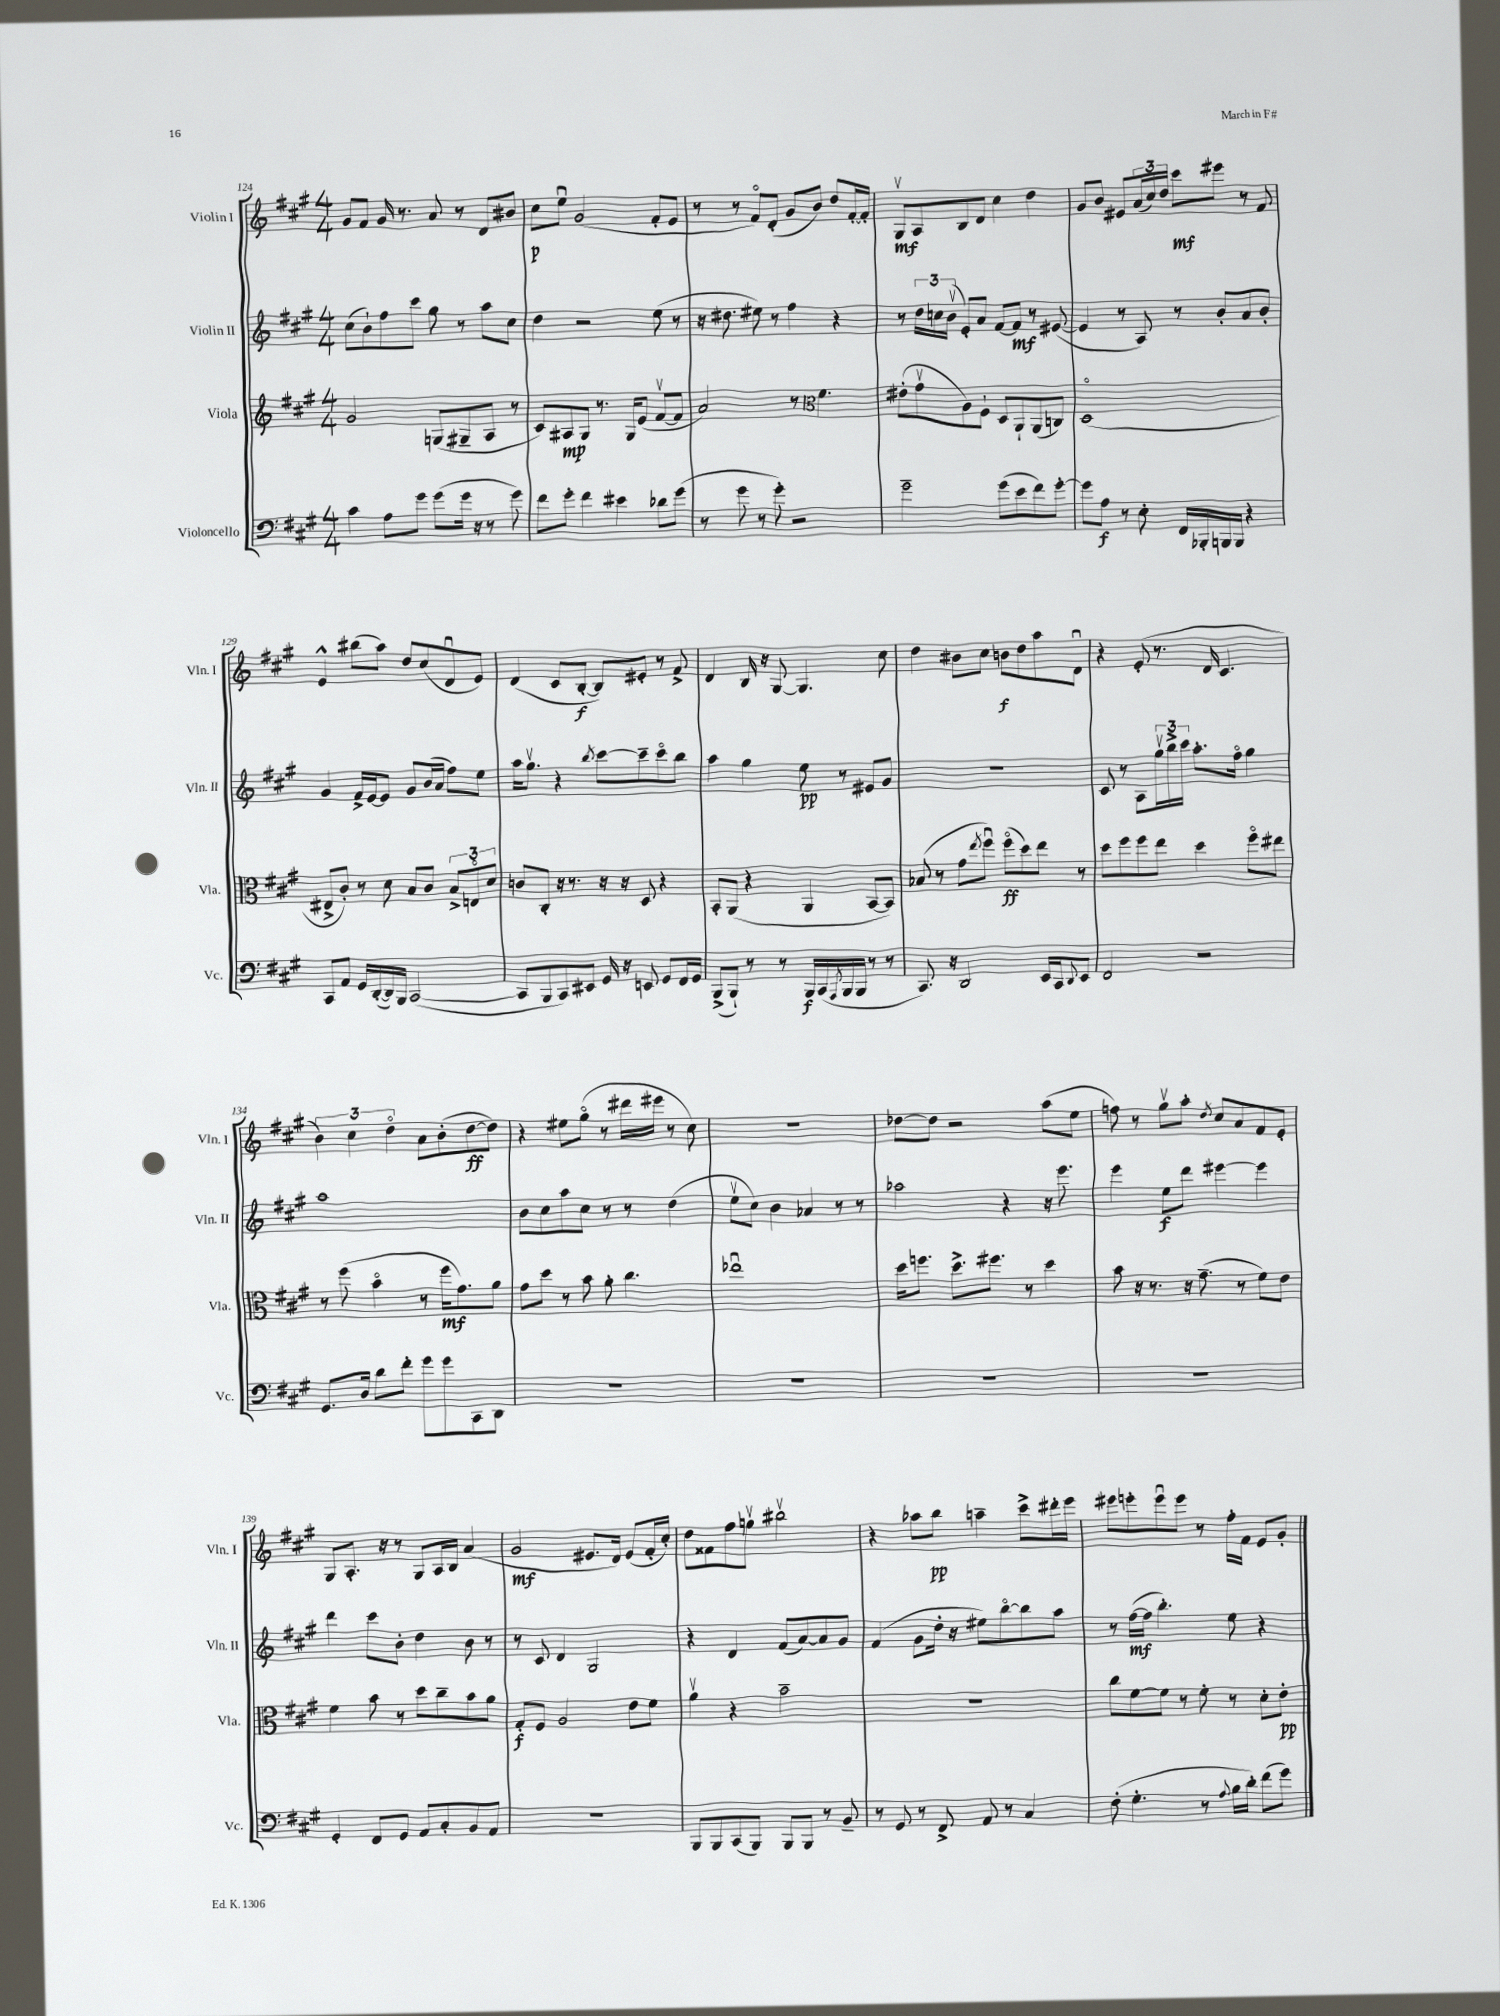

**kern	**kern	**kern	**kern
*staff4	*staff3	*staff2	*staff1
*clefF4	*clefG2	*clefG2	*clefG2
*k[f#c#g#]	*k[f#c#g#]	*k[f#c#g#]	*k[f#c#g#]
*M4/4	*M4/4	*M4/4	*M4/4
4c#\	2g#/	(8cc#\L	8g#/L
.	.	8b`\)	8f#/J
8A\L	.	8ff#\	16g#/
.	.	.	8.r
8g#\J	.	8ccc#\J	.
(8g#\L	(8G/L	8gg#\	8a/
16g#\Jk	8G#~/	8r	8r
16r	.	.	.
8r	8A/J	8aa\L	8d/L
8g#\)	8r	8cc#\J	8b#/J
=	=	=	=
8f#\L	8c#/L)	4dd\	8cc#\L
8g#'\J	8A#/	.	8eeu\J
4f#\	8G#/J	2r	(2g#/
.	8.r	.	.
4e#\	.	.	.
.	16G#/LK	.	.
.	(8e/J	.	.
8d-\L	[8f#v/L	(8ee\	8f#'/L
(8g#\J	8f#/]J	8r	8e/J
=	=	=	=
8r	2a/)	16r	8r
.	.	8.dd#\	.
8g#\	.	.	8r
8r	.	8ee#\)	8f#o/L)
8g#'\)	.	8r	(8d'/J
2r	8r	4ff#\	8g#/L
*	*clefC3	*	*
.	4.f#\	.	8b/J)
.	.	4r	8dd/L
.	.	.	[16f#'/L
.	.	.	16f#'/]JJ
=	=	=	=
2g#~\	(8e#'\L	8r	8G#v/L
.	8g#v\	24dd\LL	8A/
.	.	24cc\	.
.	.	(24bv\JJ	.
.	8A\)	8e'/L)	8B/
.	8F#`\J	8a/J	8d/J
(8g#\L	8D/L	[8f#/L	4cc#\
8e\	8AA`/	8f#/]J	.
8f#\)	(8AA/	8r	4dd\
[8g#'\J	8C/J)	([8e#/	.
=	=	=	=
8g#\]L	(1Do	4e#/]	8g#/L
8A\J	.	.	8b/J
8r	.	8r	8e#/L
8E'\	.	8A/)	(24a/L
.	.	.	24cc#/)
.	.	.	24dd/JJ
16FF#/LL	.	8r	8ccc#\L
16BBB-'/	.	.	.
16BBB/	.	8b'/L	8eee#\J
16BBB/JJ	.	.	.
4r	.	8a/	8r
.	.	8b'/J	8f#/
=	=	=	=
8CC#/L	8E#^/L	4g#/	4e^^/
8AA/J	8c#'/J)	.	.
16GG#/LL	8r	16f#^/LL	(8bb#\L
([16DD'/	.	[16e/J	.
16DD/])	8d\	8e/]J	8aa\J)
16BBB/JJ	.	.	.
([2CC#/	8B/L	8g#/L	8dd/L
.	8c#/J	(16b/L	(8cc#/
.	.	16a/JJ	.
.	12B^/L	8ff#\L)	8du/
.	12Eo/	.	.
.	.	8ee\J	8e/J)
.	12d/J	.	.
=	=	=	=
8CC#/]L	8c/L	16aa\LK	(4d/
.	.	8.gg#v\J	.
8BBB/	8C#'/J	.	.
8CC#/)	16r	4r	8c#/L
.	8.r	.	.
8EE#/J	.	.	[8B'/J
.	.	8qbb/	.
16GG#/	16r	[8ccc#\L	8B/]L)
16r	16r	.	.
8EE/	8D/	8ccc#~\]	8e#'/J
8GG#/L	4r	8ccc#o\	8r
16FF#/L	.	8bb\J	8f#^/
16GG#/JJ	.	.	.
=	=	=	=
(8BBB^/L	8BB'/L	4aa\	4d/
8BBB`/J)	(8AA/J	.	.
8r	4r	4gg#\	16B/
.	.	.	16r
8r	.	.	[8G#/
16BBB/LL	4AA/	8ee\	4.G#/]
(16CC#/	.	.	.
8qAAA/	.	.	.
16BBB/	.	8r	.
16BBB/JJ	.	.	.
8r	[8BB/L	8e#/L	.
8r	8BB/]J)	8g#/J	8cc#\
=	=	=	=
8.CC#/)	(8B-/	1r	4dd\
.	8r	.	.
16r	.	.	.
2DD/	8g#\L	.	8b#\L
.	8qee/	.	.
.	8ff#u\J)	.	8cc#\J
.	(8ff#o\L	.	8b\L
.	8dd\)	.	8dd\
16EE/LL	8ee\J	.	8aa\
16CC#/J	.	.	.
8qqDD/	.	.	.
8EE/J	8r	.	8du\J
=	=	=	=
2FF#/	8dd\L	8c#/	4r
.	8ff#\	8r	.
.	8ff#\	8A\L	(8e'/
.	8ee\J	24gg#v\L	8.r
.	.	24bb^\	.
.	.	24ccc#\JJ	.
2r	4dd\	8.aa'\L	.
.	.	.	16d/
.	.	.	4.c#/
.	.	16ff#o\Jk	.
.	8ff#o\L	4gg#\	.
.	8ee#\J	.	.
=	=	=	=
8.GG#/L	8r	1aa	6b\)
.	(8ff#\	.	.
.	.	.	6cc#\
16D/Jk	.	.	.
8d\L	4bo\	.	.
.	.	.	6ddo\
8f#'\J	.	.	.
8g#\L	8r	.	8a\L
8g#\	16ff#\LK	.	(8b'\
.	8.g#\)	.	.
8CC#\	.	.	[8dd\
8DD\J	8a\J	.	8dd\]J)
=	=	=	=
1r	8g#\L	8b\L	4r
.	8dd\J	8cc#\	.
.	8r	8aa\	8ee#\L
.	8b\	8cc#\J	(8gg#o\J
.	8a'\	8r	8r
.	4.cc#\	8r	16ddd#\LL
.	.	.	16eee#\JJ
.	.	(4dd\	8r
.	.	.	8cc#\)
=	=	=	=
1r	1ee-u	8eev\L	1r
.	.	8cc#\J)	.
.	.	4b\	.
.	.	4a-/	.
.	.	8r	.
.	.	8r	.
=	=	=	=
1r	16dd\LK	2aa-\	[8dd-\L
.	8.ff\J	.	.
.	.	.	8dd-\]J
.	8.dd^\L	.	2r
.	8.ff#\J	.	.
.	.	4r	.
.	8r	.	.
.	4dd\	16r	(8aa\L
.	.	8.eee\	.
.	.	.	8ee\J
=	=	=	=
1r	8b\	4eee\	8ff\)
.	16r	.	8r
.	8.r	.	.
.	.	8ee\L	8gg#v\L
.	16r	8ddd\J	8aa'\J
.	(8.g#~\	.	.
.	.	.	8qdd/
.	.	[4eee#\	8cc#/L
.	8r	.	8a/
.	8f#\L)	4eee#\]	8f#/
.	8e\J	.	8e'/J
=	=	=	=
4GG#'/	4f#\	4ddd\	8G#/L
.	.	.	8.A'/J
8FF#/L	8b\	8ccc#\L	.
.	.	.	16r
8GG#/J	8r	8b'\J	8r
8AA/L	8dd\L	4dd\	8G#/L
8C#'/	8cc#~\	.	16A/L
.	.	.	16B/JJ
8BB/	8b\	8b\	(4a/
8AA/J	8a\J	8r	.
=	=	=	=
1r	8G#'/L	8r	2g#/
.	8F#/J	8c#/	.
.	2A/	4d/	.
.	.	2G#/	8.e#/L
.	.	.	16d/Jk)
.	8e\L	.	(8e#/L
.	8f#\J	.	16f#'/L
.	.	.	16cc#'/JJ)
=	=	=	=
8BBB/L	4av\	4r	8dd\L
8BBB/	.	.	8f##\
(8CC#/	4r	4d/	8ff#\
8BBB/J)	.	.	8ggv\J
8BBB/L	2b~\	(8f#/L	2bb#v\
8BBB/J	.	[8a/)	.
8r	.	8a/]	.
8BB~/	.	8g#/J	.
=	=	=	=
8r	1r	(4f#/	4r
8GG#/	.	.	.
8r	.	8g#\L	8aa-\L
8FF#^/	.	16dd'\Jk	8bb\J
.	.	16r	.
8AA/	.	8ee#\L)	4aa~\
8r	.	[8bbo\	.
4C#/	.	8bb\]	8ccc#^\L
.	.	8aa\J	16ddd#'\L
.	.	.	16eee\JJ
=	=	=	=
(8F#'\	8cc#\L	8r	8eee#\L
4.G#'\	[8f#\	([16ff#\LL	8eee'\
.	.	16ff#\]JJ	.
.	8f#\]J	4.bb'\)	8eeeu\
.	8r	.	8eee\J
8r	8f#'\	.	8r
8qqA/	.	.	.
16B\LL	8r	8ee\	16ff#'\LL
16d'\JJ)	.	.	16f#\JJ
(8f#\L	8d'\L	4r	8e/L
8g#\J)	8e'\J	.	8g#'/J
==	==	==	==
*-	*-	*-	*-
